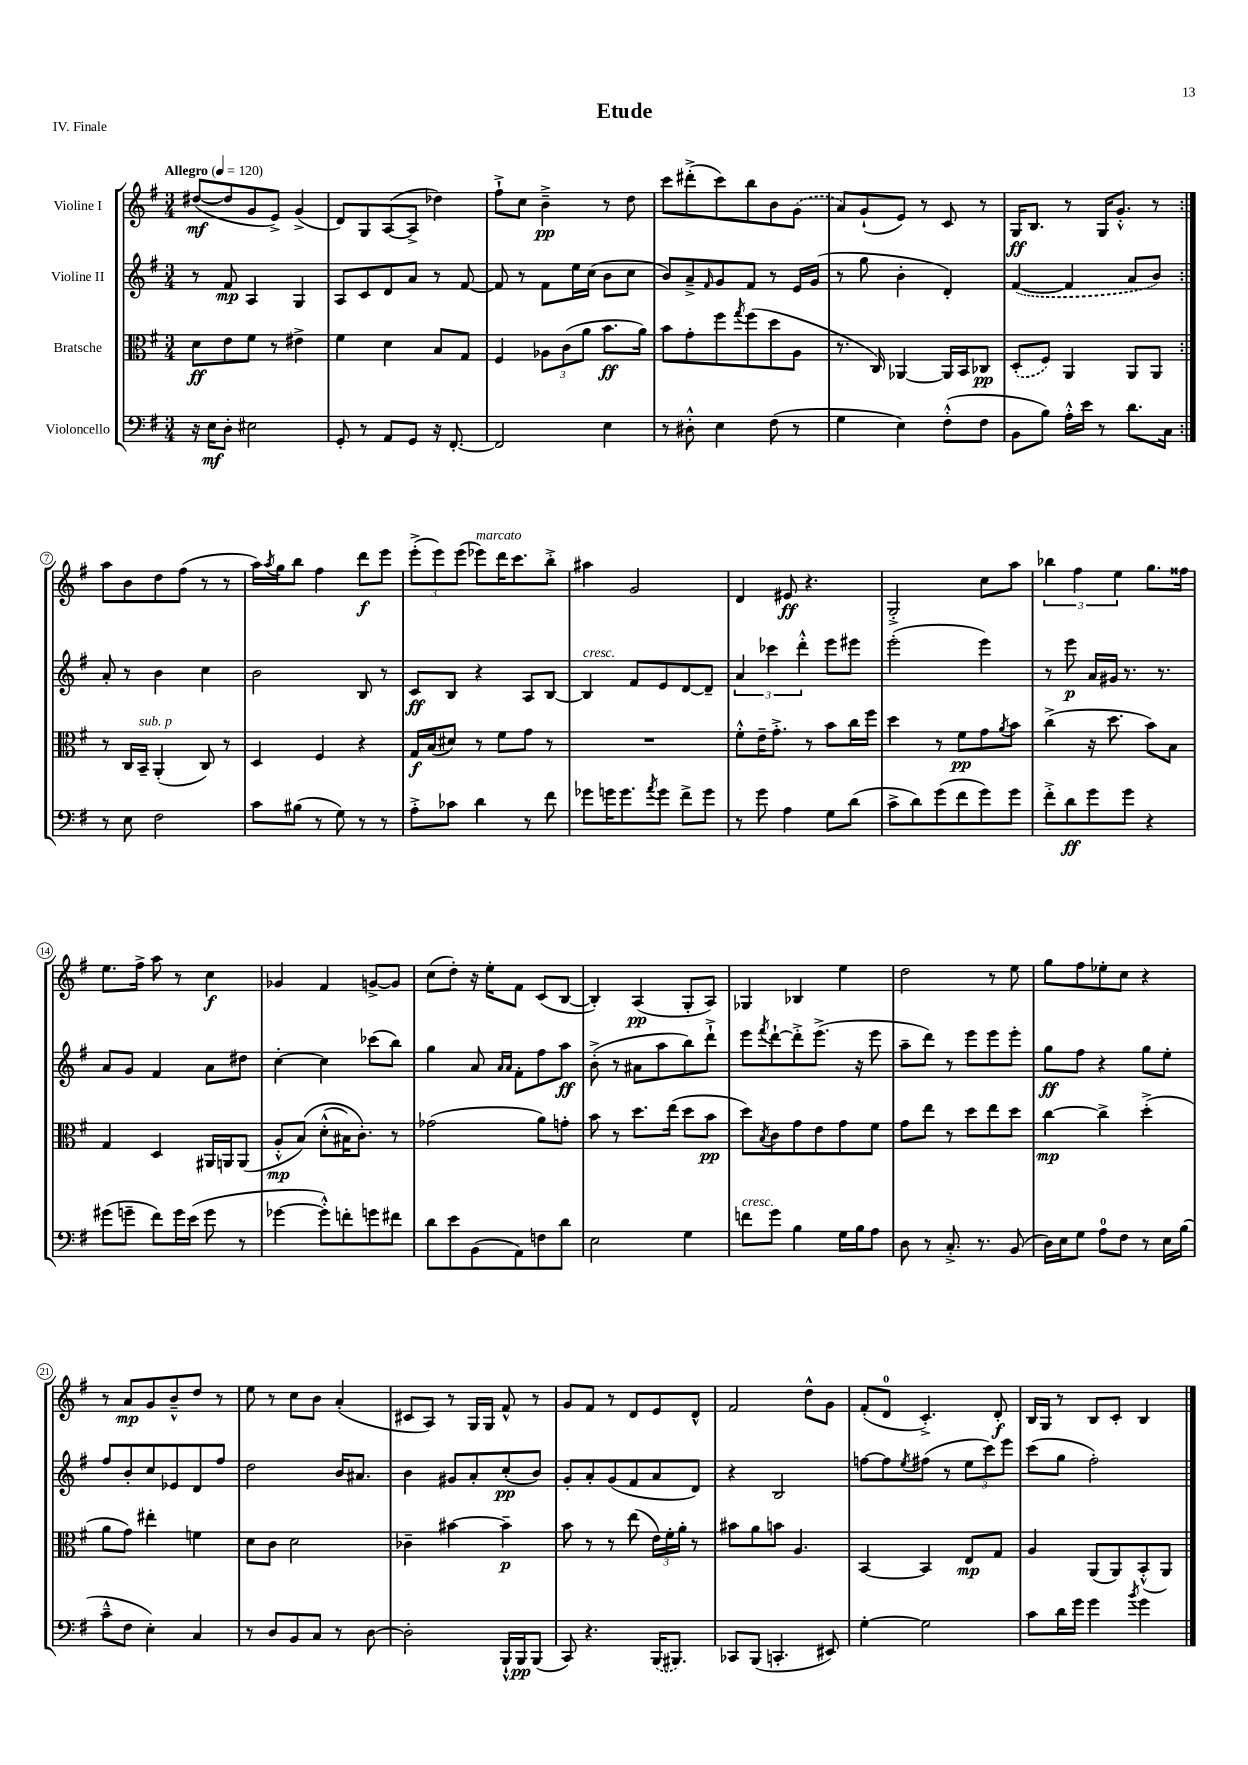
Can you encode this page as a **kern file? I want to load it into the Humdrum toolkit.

**kern	**kern	**kern	**kern
*staff4	*staff3	*staff2	*staff1
*clefF4	*clefC3	*clefG2	*clefG2
*k[f#]	*k[f#]	*k[f#]	*k[f#]
*M3/4	*M3/4	*M3/4	*M3/4
*MM120	*MM120	*MM120	*MM120
16r	8d\L	8r	([8dd#/L
16E\LK	.	.	.
8D'\J	8e\	8f#/	8dd#/]
2E#\	8f#\J	4A/	8g/
.	8r	.	8e^/J)
.	4e#^\	4G/	(4g^/
=	=	=	=
8GG'/	4f#\	8A/L	8d/L)
8r	.	8c/	8G/
8AA/L	4d\	8d/	([8A/
8GG/J	.	8a/J	8A^/]J
16r	8B/L	8r	4dd-\)
[8.FF#'/	.	.	.
.	8G/J	[8f#/	.
=	=	=	=
2FF#/]	4F#/	8f#/]	8ff#`^\L
.	.	8r	8cc\J
.	12A-\L	8f#\L	4b~^\
.	(12c\	.	.
.	.	16ee\L	.
.	12a\J	.	.
.	.	(16cc\JJ	.
4E\	8.b\L	8b\L	8r
.	.	8cc\J	8dd\
.	16a\Jk)	.	.
=	=	=	=
8r	8b\L	8b/L)	8ccc\L
8D#'^^\	8g'\	8a~^/	(8ddd#'^\
.	.	16qqf#/	.
4E\	8ff#\	8g/	8ccc\)
.	8qgg/	.	.
.	(8ff#\	8f#/J	8bb\
(8F#\	8dd\	8r	8b\
8r	8A\J	16e/LL	(8g\J
.	.	(16g/JJ	.
=	=	=	=
4G\	8.r	8r	8a/L)
.	.	8gg\	(8g`/
.	16C/)	.	.
4E\)	[4AA-/	4b'\	8e/J)
.	.	.	8r
(8F#'^^\L	16AA-/]LL	4d'/)	8c/
.	16BB/J	.	.
8F#\J	8C-/J	.	8r
=	=	=	=
8BB\L	(8D'/L	([4f#/	16G/LK
.	.	.	8.B/J
8B\J)	8F#/J)	.	.
16A'^^\LL	4AA/	4f#/]	8r
16e\JJ	.	.	.
8r	.	.	16G/LK
.	.	.	8.g'^^/J
8.d\L	8AA/L	8a/L	.
.	8AA/J	8b/J)	8r
16C\Jk	.	.	.
=:|!	=:|!	=:|!	=:|!
8r	8r	8a'/	8aa\L
8E\	16C/LL	8r	8b\
.	16BB~/JJ	.	.
2F#\	(4AA'/	4b\	8dd\
.	.	.	(8ff#\J
.	8C/)	4cc\	8r
.	8r	.	8r
=	=	=	=
8c\L	4D/	2b\	16aa\LL)
.	.	.	8qaa/
.	.	.	16gg\J
(8B#\J	.	.	8bb\J
8r	4F#/	.	4ff#\
8G\)	.	.	.
8r	4r	8B/	8ddd\L
8r	.	8r	8eee\J
=	=	=	=
8A'^\L	16G/LL	8c/L	(12eee'^\L
.	(16B/J	.	.
.	.	.	12eee\)
8c-\J	8d#/J)	8B/J	.
.	.	.	(12eee\J
4d\	8r	4r	8eee-\L)
.	8f#\L	.	16ddd\K
.	.	.	8.ccc\
8r	8g\J	8A/L	.
8f#\	8r	[8B/J	8bb'^\J
=	=	=	=
8g-\L	2.r	4B/]	4aa#\
16g\K	.	.	.
8.g\	.	.	.
.	.	8f#/L	2g/
8qa/	.	.	.
8g\J	.	8e/	.
8f#^\L	.	[8d/	.
8g\J	.	8d~/]J	.
=	=	=	=
8r	8f#'^^\L	6a/	4d/
8g\	16e~\K	.	.
.	.	6ccc-\	.
.	8.g'^\J	.	.
4A\	.	.	8e#/
.	.	6ddd'^^\	.
.	8r	.	4.r
8G\L	8b\L	8eee\L	.
(8d\J	16cc\L	8eee#\J	.
.	16ff#\JJ	.	.
=	=	=	=
8c^\L	4dd\	(2eee'\	2G'^/
8d\)	.	.	.
(8g\	8r	.	.
8f#\	8f#\L	.	.
8g\)	8g\	4eee\)	8cc\L
.	8qa/	.	.
8g\J	8b\J	.	8aa\J
=	=	=	=
8f#'^\L	(4cc^\	8r	6bb-\
8d\	.	8eee\	.
.	.	.	6ff#\
8g\	16r	16a/LL	.
.	8.dd\	16g#/JJ	.
.	.	.	6ee\
8g\J	.	8.r	.
4r	8b\L)	.	8.gg\L
.	.	8.r	.
.	8B\J	.	.
.	.	.	16ff##\Jk
=	=	=	=
(8g#\L	4G/	8a/L	8.ee\L
8g~\J	.	8g/J	.
.	.	.	16ff#^\Jk
8f#\L)	4D/	4f#/	8aa\
16g\L	.	.	8r
(16e\JJ	.	.	.
8g\	16AA#/LL	8a\L	4cc\
.	16AA/J	.	.
8r	(8AA/J	8dd#\J	.
=	=	=	=
[4g-\	8A'^^/L	[4cc'\	4g-/
.	&(8B/J)	.	.
8g-'^^\]L)	(8d'^^\L	4cc\]	4f#/
8f'\	16B#\K)	.	.
.	8.c'\J&)	.	.
8g\	.	(8ccc-\L	[8g^/L
8f#\J	8r	8bb\J)	8g/]J
=	=	=	=
8d\L	(2g-\	4gg\	(8cc\L
8e\	.	.	8dd'\J)
(8BB\	.	8a/	16r
.	.	.	16ee'\LK
.	.	16qqa/LL	.
.	.	16qqa/JJ	.
8AA\)	.	8f#'\L	8f#\J
8F\	8a\L)	8ff#\	(8c/L
8d\J	8g'\J	8aa\J	[8B/J
=	=	=	=
2E\	8b\	(8b'^\	4B'/])
.	8r	8r	.
.	8.dd\L	8a#\L	(4A/
.	.	8aa\	.
.	(16ee\Jk	.	.
4G\	8dd\L	8bb\)	8G'/L
.	8b\J	8ddd`^\J	8A/J)
=	=	=	=
8f\L	8dd\L)	8eee\L	4G-/
.	8qB/	8qfff#/	.
8g\J	8c\	[8ddd`\	.
4B\	8g\	8ddd'^\]	4B-/
.	8e\	(8.eee^\J	.
16G\LL	8g\	.	4ee\
16B\J	.	16r	.
8A\J	8f#\J	8eee\	.
=	=	=	=
8D\	8g\L	8aa~\L	2dd\
8r	8ee\J	8ddd\J)	.
8.C'^/	8r	8r	.
.	8dd\L	8eee\L	.
8.r	.	.	.
.	8ee\	8eee\	8r
(8BB/	8dd\J	8eee'\J	8ee\
=	=	=	=
16D\LL)	[4cc\	8gg\L	8gg\L
16E\J	.	.	.
8G\J	.	8ff#\J	8ff#\
8A\L	4cc^\]	4r	8ee-'\
8F#\J	.	.	8cc\J
8r	(4dd'^\	8gg\L	4r
16E\LL	.	8ee'\J	.
(16B\JJ	.	.	.
=	=	=	=
8c~^^\L	8a\L	8ff#/L	8r
8F#\J	8g\J)	8b'/	8a/L
4E'\)	4ee#'\	8cc/	8g/
.	.	8e-/	8b~^^/
4C/	4f\	8d/	8dd/J
.	.	8ff#/J	8r
=	=	=	=
8r	8d\L	2dd\	8ee\
8D/L	8c\J	.	8r
8BB/	2d\	.	8cc\L
8C/J	.	.	8b\J
8r	.	16b/LK	(4a'/
.	.	8.a#/J	.
[8D\	.	.	.
=	=	=	=
2D'\]	4c-~\	4b\	8c#/L
.	.	.	8A/J)
.	[4b#\	8g#/L	8r
.	.	8a'/	16G/LL
.	.	.	16G/JJ
16BBB`^^/LL	4b#~\]	(8cc'/	8f#^^/
16BBB/J	.	.	.
(8BBB/J	.	8b/J)	8r
=	=	=	=
8CC/)	8b\	8g'/L	8g/L
4.r	8r	8a'/	8f#/J
.	8r	(8g/	8r
.	(8ee\	8f#/	8d/L
(16BBB/LK	24e\LL)	8a/	8e/
.	24f#'\	.	.
8.BBB#/J)	.	.	.
.	24a'\JJ	.	.
.	8r	8d/J)	8d^^/J
=	=	=	=
8CC-/L	8b#\L	4r	2f#/
(8BBB/J	8a\	.	.
4.CC'/	8b\J	2B/	.
.	4.A/	.	.
.	.	.	8dd^^\L
8EE#/)	.	.	8g\J
=	=	=	=
[4G'\	[4BB/	[8ff\L	(8f#'/L
.	.	8ff\]	8d/J
.	.	8qee/	.
2G\]	4BB/]	(8ff#\J	4.c'^/)
.	.	8r	.
.	8E/L	12ee\L	.
.	.	12ccc\)	.
.	8G/J	.	8d'/
.	.	12eee\J	.
=	=	=	=
8c\L	4A/	(8ccc\L	16B/LL
.	.	.	16G/JJ
16d\L	.	8gg\J	8r
16g\JJ	.	.	.
4g\	(8AA/L	2ff#'\)	8B/L
.	8AA/)	.	8c'/J
8qb/	.	.	.
4g\	(8BB'^^/	.	4B/
.	8AA/J)	.	.
==	==	==	==
*-	*-	*-	*-
